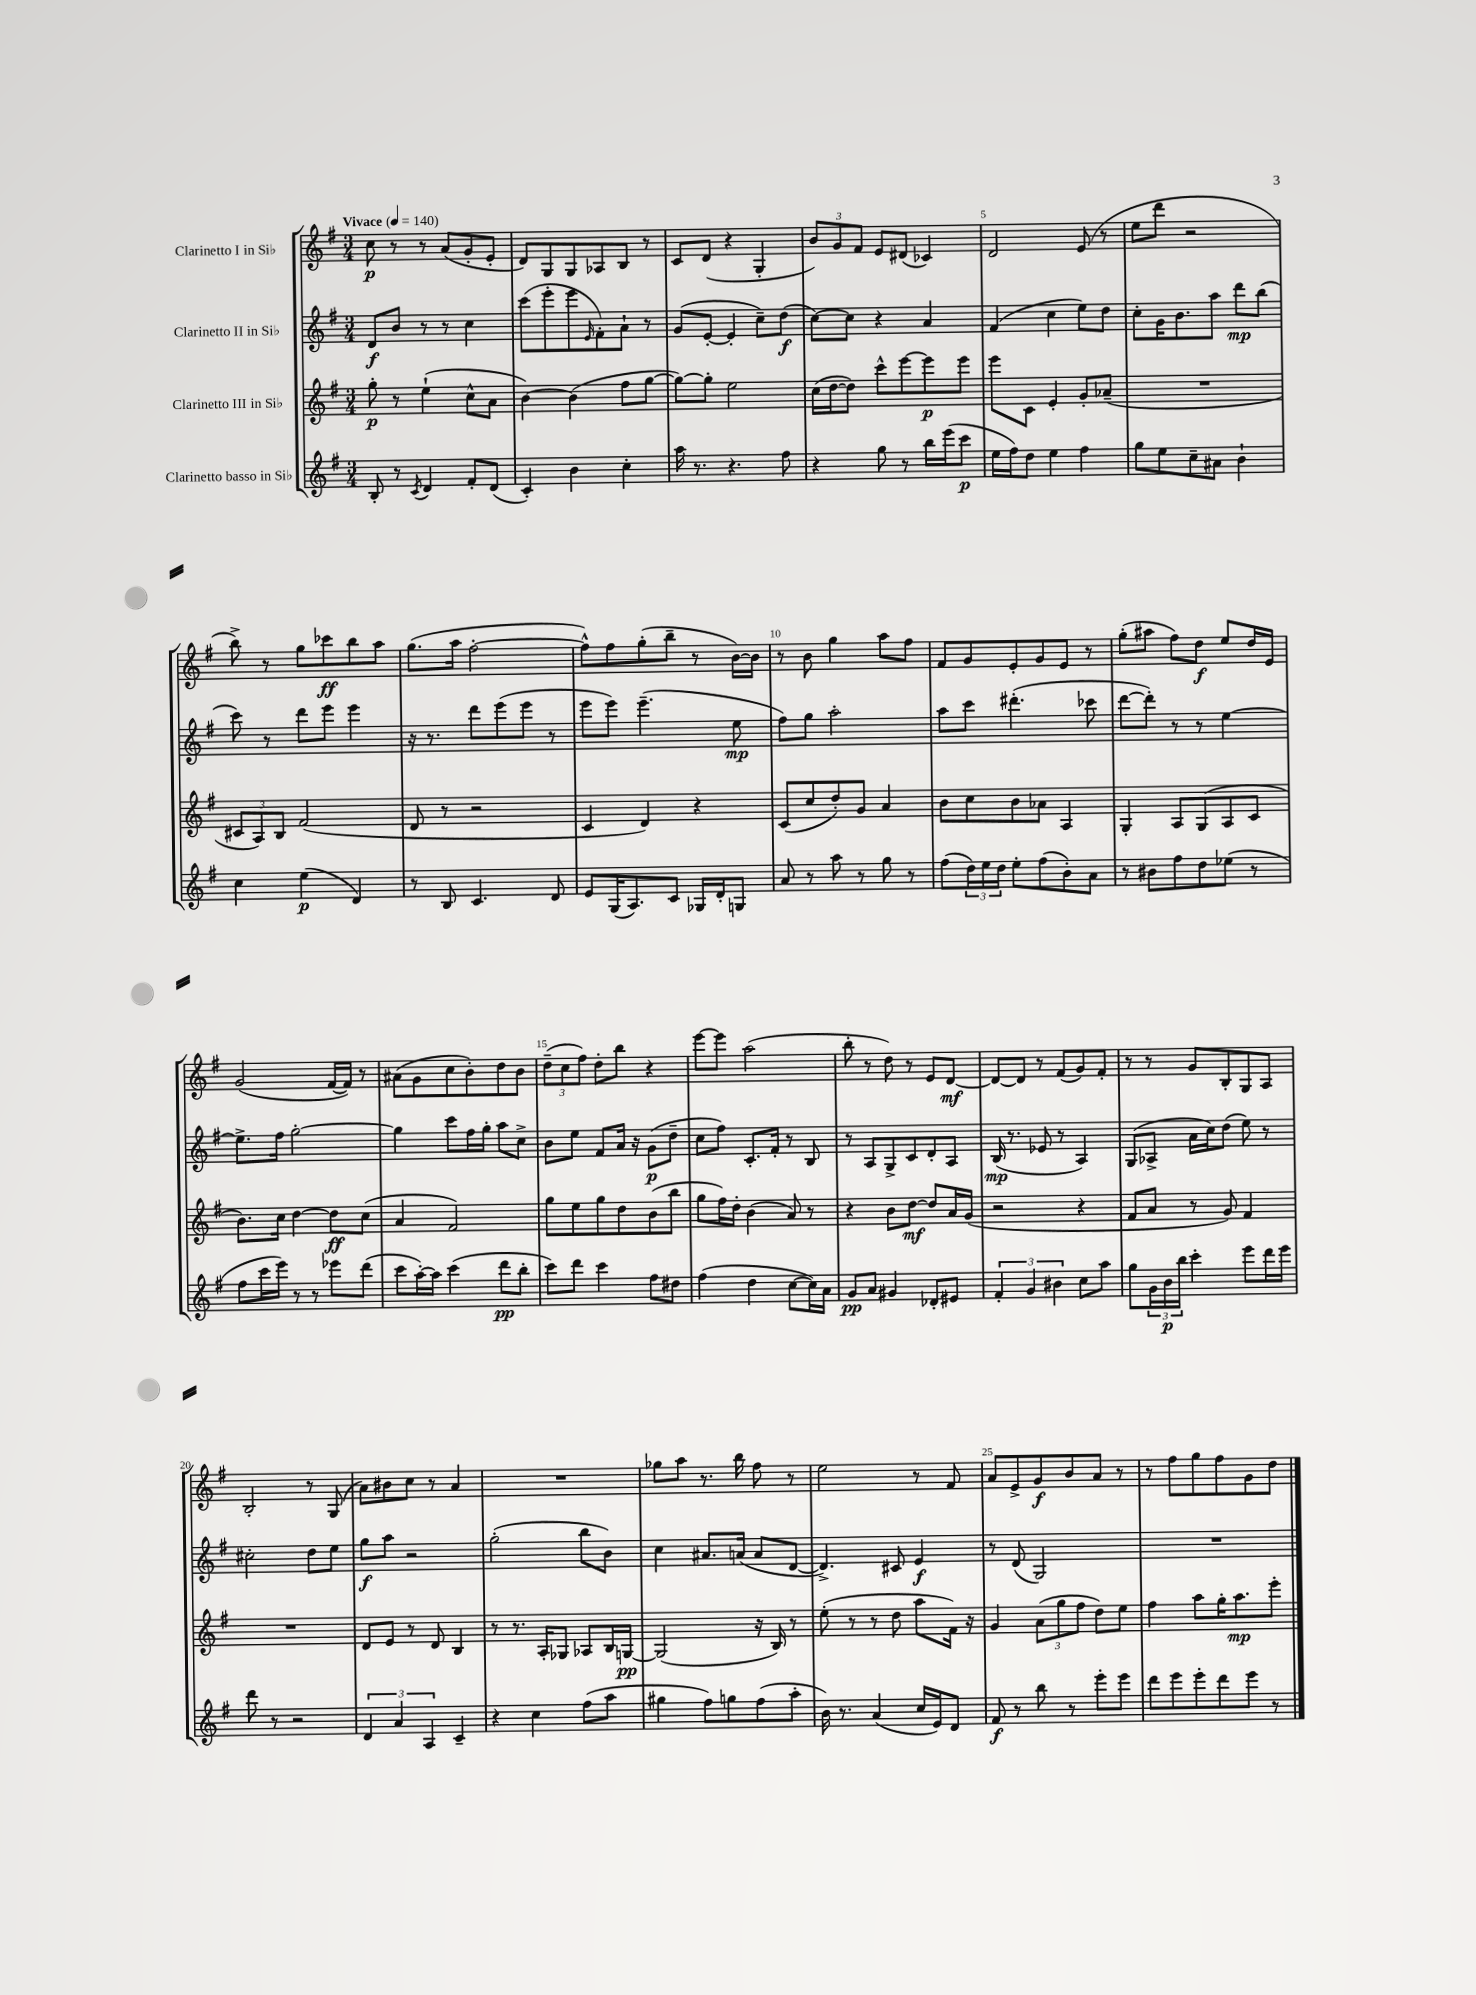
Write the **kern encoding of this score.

**kern	**dynam	**kern	**dynam	**kern	**dynam	**kern	**dynam
*part4	*part4	*part3	*part3	*part2	*part2	*part1	*part1
*staff4	*staff4	*staff3	*staff3	*staff2	*staff2	*staff1	*staff1
*I"Clarinetto basso in Si♭	*	*I"Clarinetto III in Si♭	*	*I"Clarinetto II in Si♭	*	*I"Clarinetto I in Si♭	*
*clefG2	*	*clefG2	*	*clefG2	*	*clefG2	*
*k[f#]	*	*k[f#]	*	*k[f#]	*	*k[f#]	*
*M3/4	*	*M3/4	*	*M3/4	*	*M3/4	*
*MM140	*	*MM140	*	*MM140	*	*MM140	*
=1	=1	=1	=1	=1	=1	=1	=1
!	!	!	!	!	!	!LO:TX:a:B:t=Vivace	!
8B'/	.	8gg'\	p	8d/L	f	8cc\	p
8r	.	8r	.	8b/J	.	8r	.
8qc/	.	.	.	.	.	.	.
4d/	.	(4ee`\	.	8r	.	8r	.
.	.	.	.	8r	.	(8a/L	.
8f#'/L	.	8cc^^\L	.	4cc\	.	8g'/	.
(8d/J	.	8a\J	.	.	.	8e'/J	.
=2	=2	=2	=2	=2	=2	=2	=2
4c'/)	.	[4b\)	.	(8ccc\L	.	8d/L)	.
.	.	.	.	8eee'\	.	8G/	.
4b\	.	(4b\]	.	8eee\	.	8G/	.
.	.	.	.	16qqe/	.	.	.
.	.	.	.	8f#'\)	.	8A-X/	.
4cc'\	.	8ff#\L	.	8a`\J	.	8B/J	.
.	.	[8gg\J	.	8r	.	8r	.
=3	=3	=3	=3	=3	=3	=3	=3
16aa\	.	8gg\L_)	.	(8g/L	.	8c/L	.
8.r	.	.	.	.	.	.	.
.	.	8gg'\J]	.	[8e'/J	.	(8d/J	.
4.r	.	2ee\	.	4e'/]	.	4r	.
.	.	.	.	8cc~\L)	.	4G'/	.
8ff#\	.	.	.	(8dd\J	f	.	.
=4	=4	=4	=4	=4	=4	=4	=4
4r	.	(16cc\LL	.	[8cc\L)	.	12b/L)	.
.	.	[16dd\J	.	.	.	.	.
.	.	.	.	.	.	12g/	.
.	.	8dd\J])	.	8cc\J]	.	.	.
.	.	.	.	.	.	12f#/J	.
8gg\	.	8ccc^^\L	.	4r	.	8e/L	.
8r	.	[8eee\	.	.	.	(8d#X/J	.
16bb\LL	.	8eee\]	p	4a/	.	4c-X/)	.
(16eee\J	.	.	.	.	.	.	.
8ccc\J	p	8eee\J	.	.	.	.	.
=5	=5	=5	=5	=5	=5	=5	=5
16ee\LL	.	8eee\L	.	(4f#/	.	2d/	.
16ff#\J)	.	.	.	.	.	.	.
8dd\J	.	8c\J	.	.	.	.	.
4ee\	.	4e'/	.	4cc\	.	.	.
4ff#\	.	8g'/L	.	8ee\L)	.	(8e/	.
.	.	(8a-X~/J	.	8dd\J	.	8r	.
=6	=6	=6	=6	=6	=6	=6	=6
8gg\L	.	2.r	.	8cc'\L	.	8ee\L	.
8ee\	.	.	.	16g\K	.	8ddd\J	.
.	.	.	.	8.b\	.	.	.
8cc~\	.	.	.	.	.	2r	.
8a#X\J	.	.	.	8aa\J	.	.	.
4b`\	.	.	.	8ddd\L	mp	.	.
.	.	.	.	(8bb\J	.	.	.
!!LO:LB:g=z
=7	=7	=7	=7	=7	=7	=7	=7
4cc\	.	12c#X/L	.	8ccc\)	.	8bb^\)	.
.	.	12A/)	.	.	.	.	.
.	.	.	.	8r	.	8r	.
.	.	12B/J	.	.	.	.	.
(4ee\	p	(2f#/	.	8ddd\L	.	8gg\L	.
.	.	.	.	8eee\J	.	8ccc-X\	ff
4d/)	.	.	.	4eee\	.	8bb\	.
.	.	.	.	.	.	8aa\J	.
=8	=8	=8	=8	=8	=8	=8	=8
8r	.	8d/	.	16r	.	(8.gg\L	.
.	.	.	.	8.r	.	.	.
8B/	.	8r	.	.	.	.	.
.	.	.	.	.	.	16aa\Jk	.
4.c/	.	2r	.	8ddd\L	.	[2ff#'\	.
.	.	.	.	(8eee\	.	.	.
.	.	.	.	8eee\J	.	.	.
8d/	.	.	.	8r	.	.	.
=9	=9	=9	=9	=9	=9	=9	=9
8e/L	.	4c/	.	8eee\L	.	8ff#^^\L])	.
(16G/K	.	.	.	8eee\J)	.	8ff#\	.
8.A/)	.	.	.	.	.	.	.
.	.	4d/)	.	(4.eee~\	.	(8gg'\	.
8c/J	.	.	.	.	.	8bb~\J	.
16G-X/LL	.	4r	.	.	.	8r	.
16d'/J	.	.	.	.	.	.	.
8Gn/J	.	.	.	8ee\	mp	[16b\LL)	.
.	.	.	.	.	.	16b\JJ]	.
=10	=10	=10	=10	=10	=10	=10	=10
8a/	.	(8c/L	.	8ff#\L)	.	8r	.
8r	.	8cc/	.	8gg\J	.	8b\	.
8aa\	.	8dd'/)	.	2aa'\	.	4gg\	.
8r	.	8g/J	.	.	.	.	.
8gg\	.	4a/	.	.	.	8aa\L	.
8r	.	.	.	.	.	8ff#\J	.
=11	=11	=11	=11	=11	=11	=11	=11
(8ff#\L	.	8b\L	.	8aa\L	.	8f#/L	.
24dd\L)	.	8cc\	.	8ccc\J	.	8g/	.
24ee\	.	.	.	.	.	.	.
24dd\JJ	.	.	.	.	.	.	.
8ee'\L	.	8b\	.	(4.ddd#X'\	.	8e'/	.
(8ff#\	.	8a-X\J	.	.	.	8g/	.
8b'\)	.	4A/	.	.	.	8e/J	.
8a\J	.	.	.	8ccc-X\	.	8r	.
=12	=12	=12	=12	=12	=12	=12	=12
8r	.	4G'/	.	[8ddd\L	.	(8gg'\L	.
8b#X\L	.	.	.	8ddd'\J])	.	8aa#X\J	.
8ff#\	.	8A/L	.	8r	.	8ff#\L)	.
8dd\	.	(8G/	.	8r	.	8dd\J	f
(8ee-X\J	.	8A/	.	[4ee\	.	8ee/L	.
8r	.	8c/J	.	.	.	16dd/L	.
.	.	.	.	.	.	16e/JJ	.
!!LO:LB:g=z
=13	=13	=13	=13	=13	=13	=13	=13
8ff#\L	.	8.b\L)	.	8.ee^\L]	.	(2g/	.
16ccc\L	.	.	.	.	.	.	.
16eee\JJ)	.	16cc\Jk	.	16ff#\Jk	.	.	.
8r	.	[4dd\	.	[2gg'\	.	.	.
8r	.	.	.	.	.	.	.
8eee-X\L	.	8dd\L]	ff	.	.	[16f#/LL	.
.	.	.	.	.	.	16f#/JJ])	.
(8ddd\J	.	(8cc\J	.	.	.	8r	.
=14	=14	=14	=14	=14	=14	=14	=14
8ccc\L	.	4a/	.	4gg\]	.	(8a#X\L	.
[16aa'\L)	.	.	.	.	.	8g\	.
16aa\JJ]	.	.	.	.	.	.	.
(4ccc\	.	2f#/)	.	8ccc\L	.	8cc\	.
.	.	.	.	16ff#\L	.	8b'\)	.
.	.	.	.	16gg'\JJ	.	.	.
8ddd\L	pp	.	.	8aa\L	.	8dd\	.
8bb'\J	.	.	.	8cc^\J	.	8b\J	.
=15	=15	=15	=15	=15	=15	=15	=15
8ccc\L)	.	8gg\L	.	8b\L	.	(12dd~\L	.
.	.	.	.	.	.	12cc\	.
8ddd\J	.	8ee\	.	8ee\J	.	.	.
.	.	.	.	.	.	12ff#\J)	.
4ccc\	.	8gg\	.	8f#/L	.	8dd'\L	.
.	.	8dd\	.	16a/Jk	.	8bb\J	.
.	.	.	.	16r	.	.	.
8ff#\L	.	(8b\	.	(8g\L	p	4r	.
8dd#X\J	.	8bb\J	.	8dd~\J	.	.	.
=16	=16	=16	=16	=16	=16	=16	=16
(4ff#\	.	8gg\L	.	8cc\L	.	[8eee\L	.
.	.	16ff#\L)	.	8ff#\J)	.	8eee\J]	.
.	.	16dd'\JJ	.	.	.	.	.
4dd\	.	(4b\	.	8.c'/L	.	(2aa\	.
.	.	.	.	16f#'/Jk	.	.	.
[8cc\L	.	8a/)	.	8r	.	.	.
16cc\L])	.	8r	.	8B/	.	.	.
16a\JJ	.	.	.	.	.	.	.
=17	=17	=17	=17	=17	=17	=17	=17
8g/L	pp	4r	.	8r	.	8bb'\	.
8a/J	.	.	.	8A/L	.	8r	.
4g#X/	.	8b\L	.	8G^/	.	8dd\)	.
.	.	[8dd\J	mf	8c/	.	8r	.
8d-X'/L	.	8dd/L]	.	8d'/	.	8e/L	.
8e#X/J	.	16a/L	.	8A/J	.	[8d/J	mf
.	.	(16g/JJ	.	.	.	.	.
=18	=18	=18	=18	=18	=18	=18	=18
6f#'/	.	2r	.	(16B/	mp	8d/L_	.
.	.	.	.	8.r	.	.	.
.	.	.	.	.	.	8d/J]	.
6g/	.	.	.	.	.	.	.
.	.	.	.	8e-X/	.	8r	.
6b#X\	.	.	.	.	.	.	.
.	.	.	.	8r	.	(8f#/L	.
8cc\L	.	4r	.	4A/)	.	8g/)	.
8aa\J	.	.	.	.	.	8f#'/J	.
=19	=19	=19	=19	=19	=19	=19	=19
8gg\L	.	8f#/L	.	(8G/L	.	8r	.
24g\L	.	8a/J	.	8A-X^/J	.	8r	.
24b\	p	.	.	.	.	.	.
24bb\JJ	.	.	.	.	.	.	.
4ccc'\	.	8r	.	16a\LL	.	8g/L	.
.	.	.	.	16cc\J)	.	.	.
.	.	8g/)	.	(8dd\J	.	8B'/	.
8eee\L	.	4f#/	.	8ee\)	.	8G/	.
16ddd\L	.	.	.	8r	.	8A/J	.
16eee\JJ	.	.	.	.	.	.	.
!!LO:LB:g=z
=20	=20	=20	=20	=20	=20	=20	=20
8ddd\	.	2.r	.	2cc#X'\	.	2B'/	.
8r	.	.	.	.	.	.	.
2r	.	.	.	.	.	.	.
.	.	.	.	8dd\L	.	8r	.
.	.	.	.	8ee\J	.	(8G/	.
=21	=21	=21	=21	=21	=21	=21	=21
6d/	.	8d/L	.	8gg\L	f	8a\L)	.
.	.	8e/J	.	8aa\J	.	8b#X\	.
6a/	.	.	.	.	.	.	.
.	.	8r	.	2r	.	8cc\J	.
6A/	.	.	.	.	.	.	.
.	.	8d/	.	.	.	8r	.
4c~/	.	4B/	.	.	.	4a/	.
=22	=22	=22	=22	=22	=22	=22	=22
4r	.	8r	.	(2gg'\	.	2.r	.
.	.	8.r	.	.	.	.	.
4cc\	.	.	.	.	.	.	.
.	.	16A'/KL	.	.	.	.	.
.	.	8G-X/J	.	.	.	.	.
(8ff#\L	.	8A-X/L	.	8bb\L	.	.	.
8aa\J	.	16B/L	.	8b\J)	.	.	.
.	.	[16Gn/JJ	pp	.	.	.	.
=23	=23	=23	=23	=23	=23	=23	=23
4gg#X\	.	(2G/]	.	4cc\	.	8gg-X\L	.
.	.	.	.	.	.	8aa\J	.
8ff#\L)	.	.	.	8.a#X/L	.	8.r	.
8ggn\	.	.	.	.	.	.	.
.	.	.	.	(16an/Jk	.	16bb\	.
(8ff#\	.	16r	.	8a/L	.	8ff#\	.
.	.	16B/)	.	.	.	.	.
8aa'\J	.	8r	.	[8d/J	.	8r	.
=24	=24	=24	=24	=24	=24	=24	=24
16b\)	.	(8ee'\	.	4.d^/])	.	2ee\	.
8.r	.	.	.	.	.	.	.
.	.	8r	.	.	.	.	.
(4a/	.	8r	.	.	.	.	.
.	.	8dd\	.	8c#X/	.	.	.
16cc/LL	.	8aa\L	.	4e/	f	8r	.
16e/J)	.	.	.	.	.	.	.
8d/J	.	16f#\Jk)	.	.	.	8f#/	.
.	.	16r	.	.	.	.	.
=25	=25	=25	=25	=25	=25	=25	=25
8f#/	f	4g/	.	8r	.	8a/L	.
8r	.	.	.	(8d/	.	8e^/	.
8bb\	.	(12a\L	.	2G/)	.	8g/	f
.	.	12gg\	.	.	.	.	.
8r	.	.	.	.	.	8b/	.
.	.	12ff#\J	.	.	.	.	.
8eee'\L	.	8dd\L)	.	.	.	8a/J	.
8eee\J	.	8ee\J	.	.	.	8r	.
=26	=26	=26	=26	=26	=26	=26	=26
8ddd\L	.	4ff#\	.	2.r	.	8r	.
8eee\	.	.	.	.	.	8ff#\L	.
8eee'\	.	8aa\L	.	.	.	8gg\	.
8ddd\	.	16gg'\K	.	.	.	8ff#\	.
.	.	8.aa\	mp	.	.	.	.
8eee\J	.	.	.	.	.	8g\	.
8r	.	8eee'\J	.	.	.	8dd\J	.
==	==	==	==	==	==	==	==
*-	*-	*-	*-	*-	*-	*-	*-
